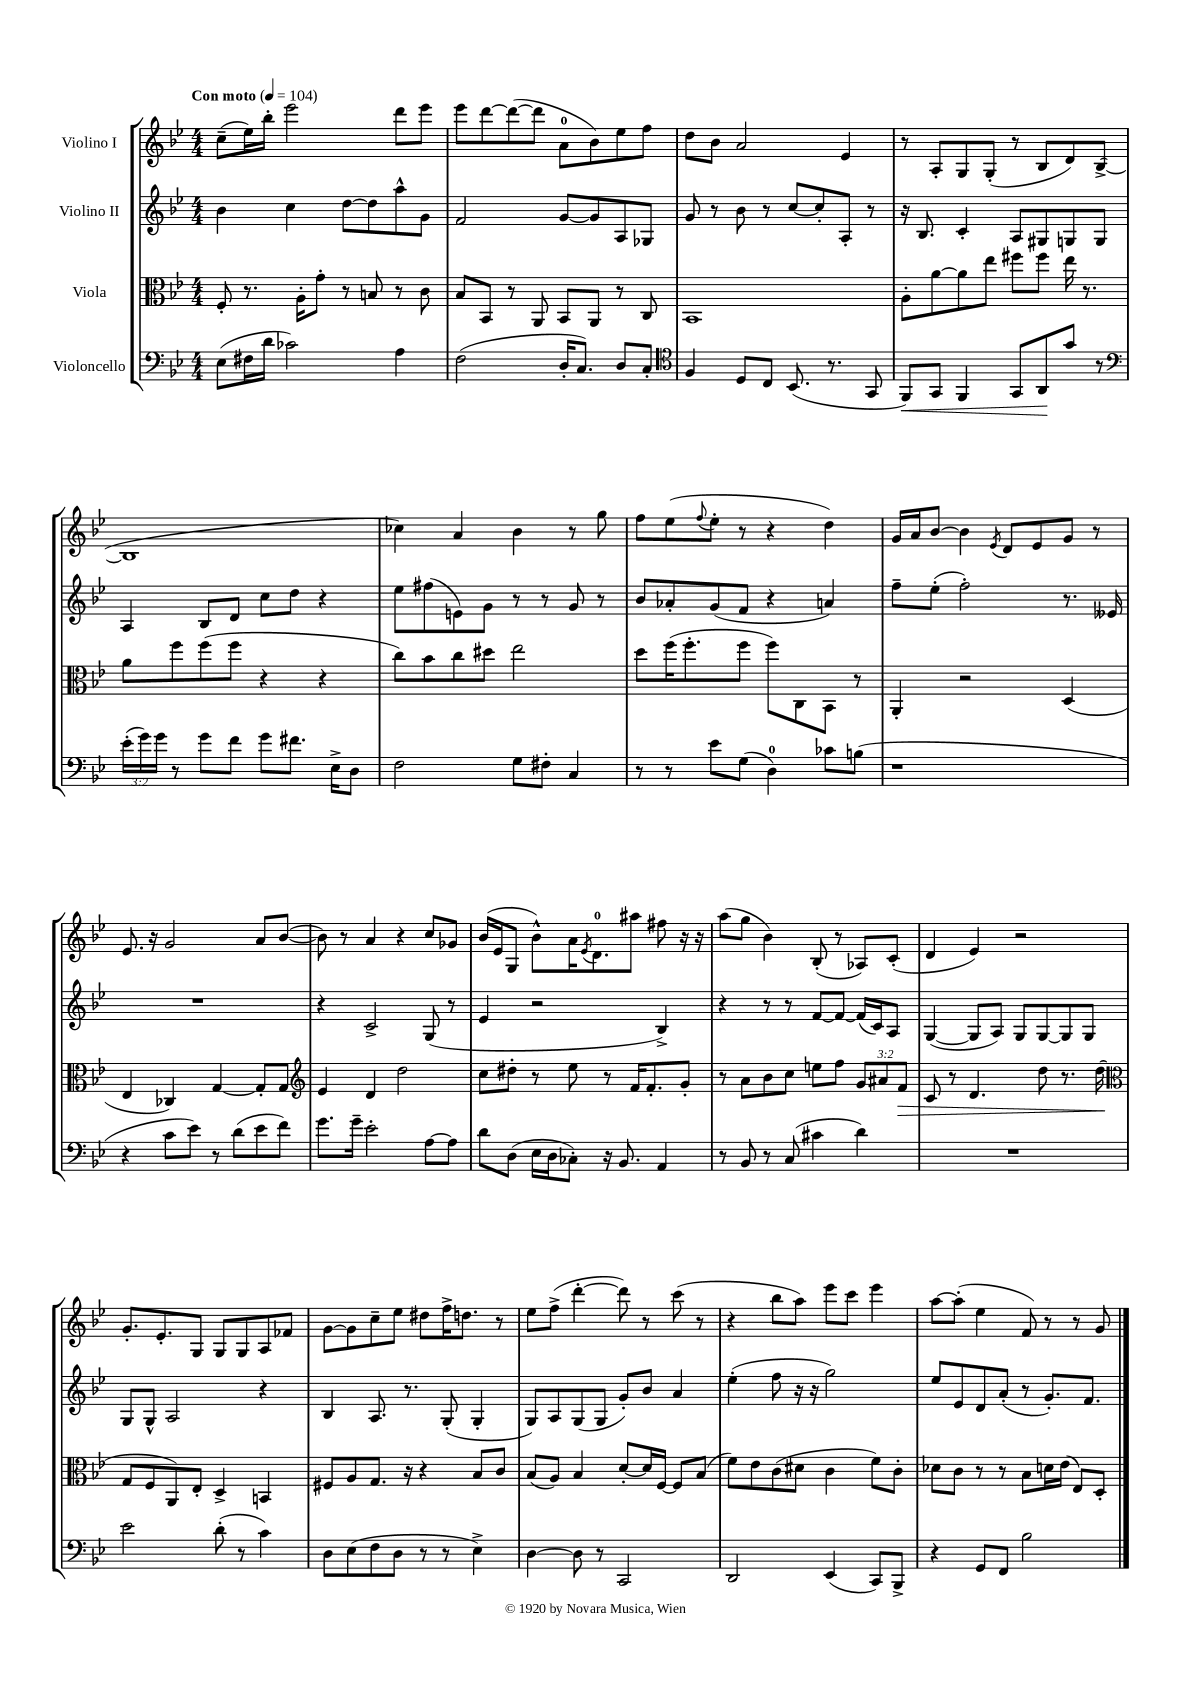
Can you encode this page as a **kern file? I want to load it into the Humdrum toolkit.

**kern	**dynam	**kern	**dynam	**kern	**kern
*part4	*part4	*part3	*part3	*part2	*part1
*staff4	*staff4	*staff3	*staff3	*staff2	*staff1
*I"Violoncello	*	*I"Viola	*	*I"Violino II	*I"Violino I
*clefF4	*	*clefC3	*	*clefG2	*clefG2
*k[b-e-]	*	*k[b-e-]	*	*k[b-e-]	*k[b-e-]
*M4/4	*	*M4/4	*	*M4/4	*M4/4
*MM104	*	*MM104	*	*MM104	*MM104
=1	=1	=1	=1	=1	=1
!	!	!	!	!	!LO:TX:a:B:t=Con moto
(8E-\L	.	8F'/	.	4b-\	(8cc~\L
16F#X\L	.	8.r	.	.	16ee-\L)
16d\JJ	.	.	.	.	16bb-'\JJ
2c-X\)	.	.	.	4cc\	2eee-\
.	.	16A'\KL	.	.	.
.	.	8g'\J	.	.	.
.	.	8r	.	[8dd\L	.
.	.	8Bn/	.	8dd\]	.
4A\	.	8r	.	8aa^^\	8ddd\L
.	.	8c\	.	8g\J	8eee-\J
=2	=2	=2	=2	=2	=2
(2F\	.	8B-/L	.	2f/	8eee-\L
.	.	8BB-/J	.	.	[8ddd\
.	.	8r	.	.	(8ddd\_
.	.	8AA/	.	.	8ddd\J]
16D'/KL	.	8BB-/L	.	[8g/L	8a\L
8.C/J)	.	.	.	.	.
.	.	8AA/J	.	8g/]	8b-\)
8D/L	.	8r	.	8A/	8ee-\
8C'/J	.	8C/	.	8G-X/J	8ff\J
=3	=3	=3	=3	=3	=3
*clefC4	*	*	*	*	*
4F/	.	1BB-	.	8g/	8dd\L
.	.	.	.	8r	8b-\J
8D/L	.	.	.	8b-\	2a/
8C/J	.	.	.	8r	.
(8.BB-/	.	.	.	[8cc/L	.
.	.	.	.	8cc'/]	.
8.r	.	.	.	.	.
.	.	.	.	8A'/J	4e-/
8GG/	.	.	.	8r	.
=4	=4	=4	=4	=4	=4
!	!LO:HP:b	!	!	!	!
8FF/L)	<	8A'\L	.	16r	8r
.	.	.	.	8.B-/	.
8GG/J	.	[8a\	.	.	8A'/L
4FF/	.	8a\]	.	4c'/	8G/
.	.	8ee-\J	.	.	(8G'/J
8GG/L	.	8ff#X\L	.	8A/L	8r
8AA/	.	8ff#\J	.	8G#X/	8B-/L
8g/J	[	16ee-\	.	8Gn/	8d/)
.	.	8.r	.	.	.
8r	.	.	.	8G/J	([8B-^/J
!!LO:LB:g=z
=5	=5	=5	=5	=5	=5
*clefF4	*	*	*	*	*
(24e-'\LL	.	8a\L	.	4A/	1B-]
24g\)	.	.	.	.	.
24g\JJ	.	.	.	.	.
8r	.	8ff\	.	.	.
8g\L	.	(8ff\	.	8B-/L	.
8f\J	.	8ff\J	.	8d/J	.
8g\L	.	4r	.	8cc\L	.
8.f#X\J	.	.	.	8dd\J	.
.	.	4r	.	4r	.
16E-^\KL	.	.	.	.	.
8D\J	.	.	.	.	.
=6	=6	=6	=6	=6	=6
2F\	.	8cc\L)	.	8ee-\L	4cc-X\)
.	.	8b-\	.	(8ff#X\	.
.	.	8cc\	.	8en\)	4a/
.	.	8dd#X\J	.	8g\J	.
8G\L	.	2ee-\	.	8r	4b-\
8F#X'\J	.	.	.	8r	.
4C/	.	.	.	8g/	8r
.	.	.	.	8r	8gg\
=7	=7	=7	=7	=7	=7
8r	.	8dd\L	.	8b-/L	8ff\L
8r	.	(16ff\K	.	8a-X'/	(8ee-\
.	.	8.ff'\	.	.	.
.	.	.	.	.	8qqff/
8e-\L	.	.	.	(8g/	8ee-'\J
(8G\J	.	8ff\J	.	8f/J	8r
4D\)	.	8ff\L)	.	4r	4r
.	.	8C\	.	.	.
8c-X\L	.	8BB-\J	.	4an/)	4dd\)
(8Bn\J	.	8r	.	.	.
=8	=8	=8	=8	=8	=8
1r	.	4AA'/	.	8ff~\L	16g/LL
.	.	.	.	.	16a/J
.	.	.	.	(8ee-'\J	[8b-/J
.	.	2r	.	2ff'\)	4b-\]
.	.	.	.	.	8qe-/
.	.	.	.	.	8d/L
.	.	.	.	.	8e-/
.	.	(4D/	.	8.r	8g/J
.	.	.	.	.	8r
.	.	.	.	16e--X/	.
!!LO:LB:g=z
=9	=9	=9	=9	=9	=9
4r	.	4E-/	.	1r	8.e-/
.	.	.	.	.	16r
8c\L	.	4C-X/)	.	.	2g/
8e-\J)	.	.	.	.	.
8r	.	[4G/	.	.	.
(8d\L	.	.	.	.	.
8e-\	.	8G'/L]	.	.	8a/L
8f\J)	.	8G/J	.	.	([8b-/J
=10	=10	=10	=10	=10	=10
*	*	*clefG2	*	*	*
8.g\L	.	4e-/	.	4r	8b-\])
.	.	.	.	.	8r
16g~\Jk	.	.	.	.	.
2e-'\	.	4d/	.	2c^/	4a/
.	.	2dd\	.	.	4r
[8A\L	.	.	.	(8G/	8cc/L
8A\J]	.	.	.	8r	8g-X/J
=11	=11	=11	=11	=11	=11
8d\L	.	8cc\L	.	4e-/	(16b-/LL
.	.	.	.	.	16e-/J
(8D\J	.	8dd#X'\J	.	.	8G/J
16E-\LL	.	8r	.	2r	8b-^^\L)
16D\J	.	.	.	.	.
8C-X'\J)	.	8ee-\	.	.	16a\K
.	.	.	.	.	8qe-/
.	.	.	.	.	8.d\
16r	.	8r	.	.	.
8.BB-/	.	.	.	.	.
.	.	16f/KL	.	.	8aa#X\J
.	.	8.f'/	.	.	.
4AA/	.	.	.	4B-^/)	8ff#X\
.	.	8g'/J	.	.	16r
.	.	.	.	.	16r
=12	=12	=12	=12	=12	=12
8r	.	8r	.	4r	(8aa\L
8BB-/	.	8a\L	.	.	8gg\J
8r	.	8b-\	.	8r	4b-\)
(8C/	.	8cc\J	.	8r	.
4c#X\	.	8een\L	.	[8f/L	(8B-'/
.	.	8ff\J	.	8f/J_	8r
4d\)	.	12g/L	.	(16f/LL]	8A-X/L)
.	.	.	.	16c/J)	.
.	.	12a#X/	.	.	.
.	.	.	.	8A/J	(8c'/J
!	!	!	!LO:HP:b	!	!
.	.	12f/J	>	.	.
=13	=13	=13	=13	=13	=13
1r	.	8c/	.	([4G/	4d/
.	.	8r	.	.	.
.	.	4.d/	.	8G/L]	4e-/)
.	.	.	.	8A/J)	.
.	.	.	.	8G/L	2r
.	.	8dd\	.	[8G/	.
.	.	8.r	.	8G/]	.
.	.	.	.	8G/J	.
.	.	(16dd\	.	.	.
.	.	.	]	.	.
!!LO:LB:g=z
=14	=14	=14	=14	=14	=14
*	*	*clefC3	*	*	*
2e-\	.	8G/L	.	8G/L	8.g'/L
.	.	8F/	.	8G^^/J	.
.	.	.	.	.	8.e-'/
.	.	8AA/)	.	2A/	.
.	.	8E-'/J	.	.	8G/J
(8d'\	.	4D^/	.	.	8G/L
8r	.	.	.	.	8G/
4c\)	.	4BBn/	.	4r	8A/
.	.	.	.	.	8f-X/J
=15	=15	=15	=15	=15	=15
8D\L	.	8F#X/L	.	4B-/	[8g\L
(8E-\	.	8A/	.	.	8g\]
8F\	.	8.G/J	.	8.A/	8cc~\
8D\J	.	.	.	.	8ee-\J
.	.	16r	.	8.r	.
8r	.	4r	.	.	8dd#X\L
8r	.	.	.	(8G'/	16ff^\K
.	.	.	.	.	8.ddn\J
4E-^\)	.	8B-/L	.	4G'/	.
.	.	8c/J	.	.	8r
=16	=16	=16	=16	=16	=16
[4D\	.	(8B-/L	.	8G/L)	8ee-\L
.	.	8A/J)	.	8A/	(8ff^\J
8D\]	.	4B-/	.	(8G/	[4ddd'\
8r	.	.	.	8G/J	.
2CC/	.	[8d'/L	.	8g'/L)	8ddd\])
.	.	16d/L]	.	8b-/J	8r
.	.	[16F/JJ	.	.	.
.	.	8F/L]	.	4a/	(8ccc\
.	.	(8B-/J	.	.	8r
=17	=17	=17	=17	=17	=17
2DD/	.	8f\L)	.	(4ee-'\	4r
.	.	8e-\	.	.	.
.	.	(8c\	.	8ff\	8bb-\L
.	.	8d#X\J	.	16r	8aa\J)
.	.	.	.	16r	.
(4EE-/	.	4c\	.	2gg\)	8eee-\L
.	.	.	.	.	8ccc\J
8CC/L)	.	8f\L)	.	.	4eee-\
8BBB-^/J	.	8c'\J	.	.	.
=18	=18	=18	=18	=18	=18
4r	.	8d-X\L	.	8ee-/L	[8aa\L
.	.	8c\J	.	8e-/	(8aa'\J]
8GG/L	.	8r	.	8d/	4ee-\
8FF/J	.	8r	.	(8a'/J	.
2B-\	.	8B-\L	.	8r	8f/)
.	.	16dn\L	.	8.g'/L)	8r
.	.	(16e-\JJ	.	.	.
.	.	8E-/L)	.	.	8r
.	.	.	.	8.f/J	.
.	.	8D'/J	.	.	8g/
==	==	==	==	==	==
*-	*-	*-	*-	*-	*-
